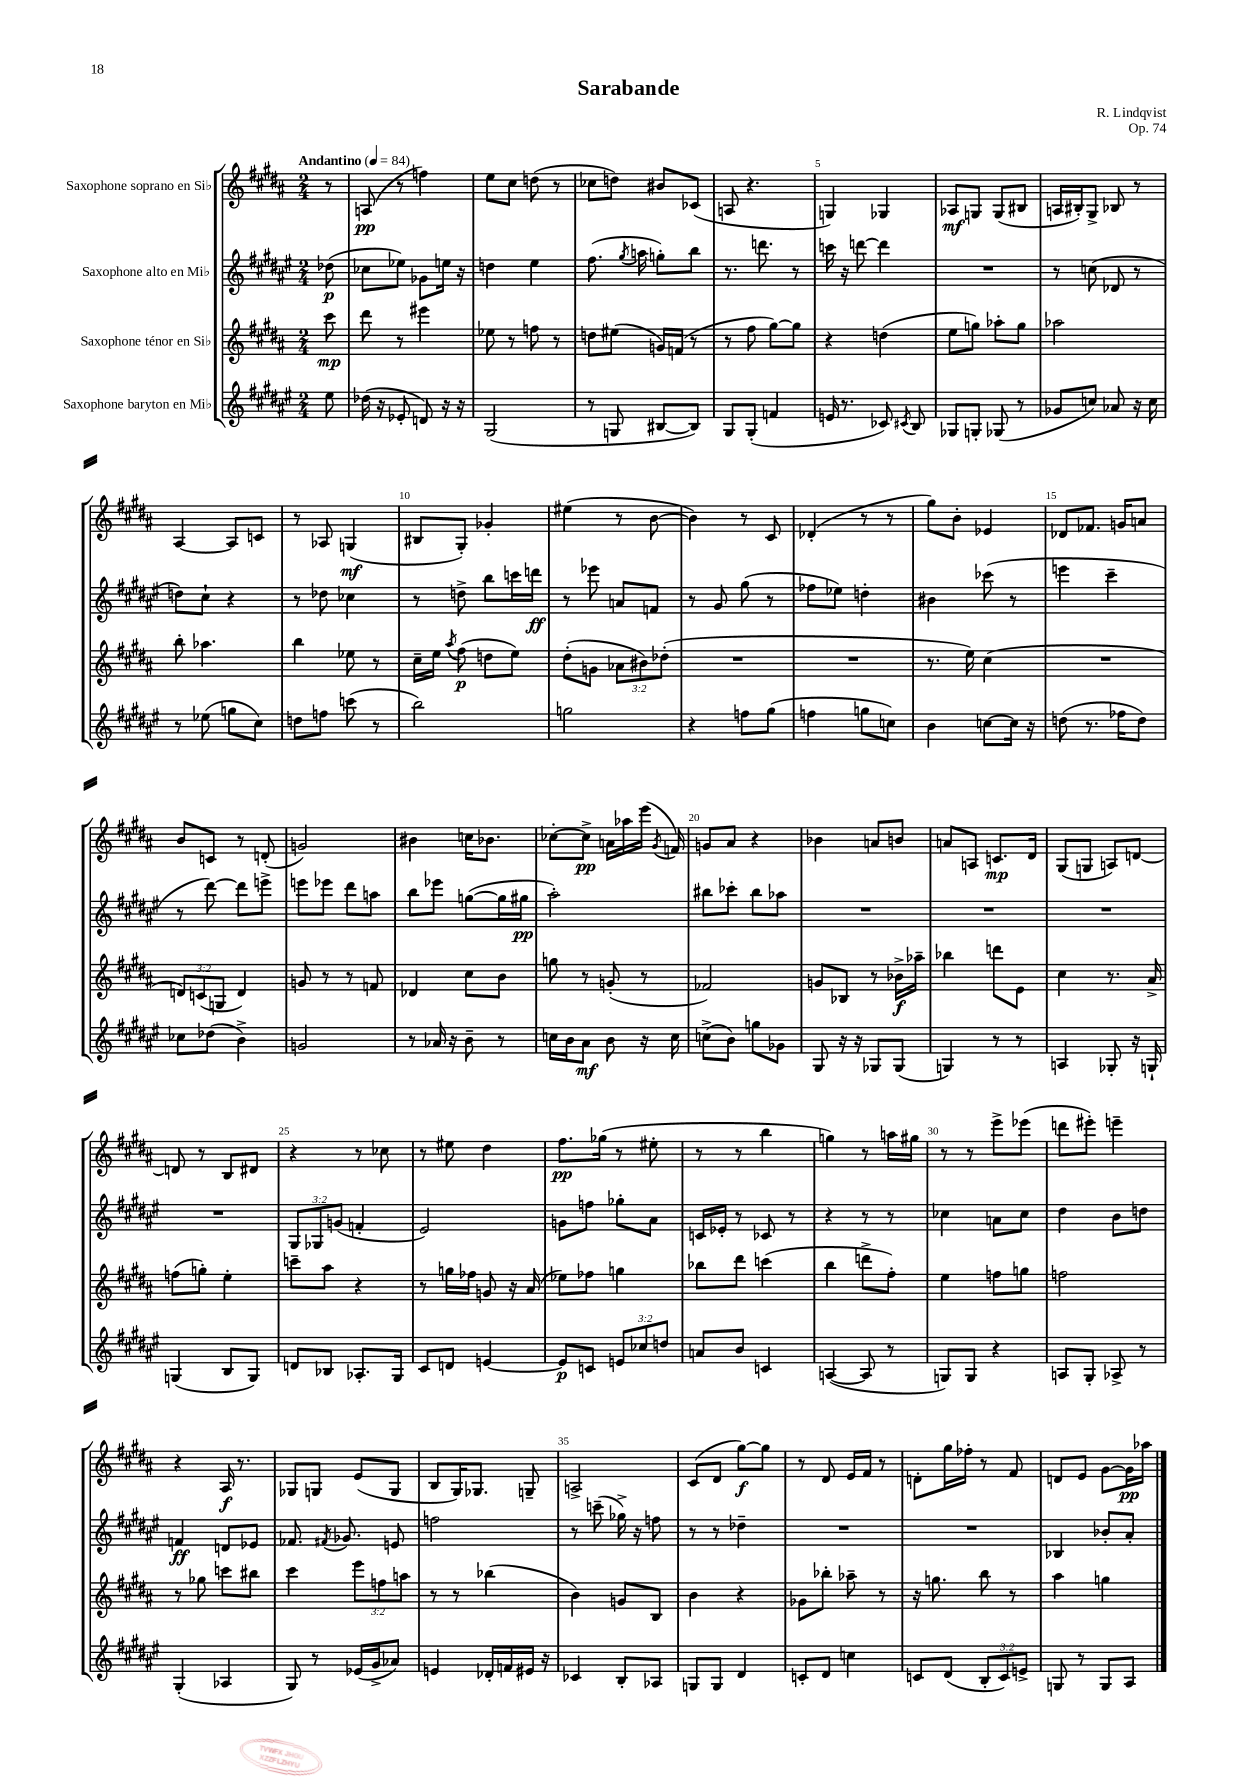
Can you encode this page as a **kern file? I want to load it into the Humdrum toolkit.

**kern	**dynam	**kern	**dynam	**kern	**dynam	**kern	**dynam
*part4	*part4	*part3	*part3	*part2	*part2	*part1	*part1
*staff4	*staff4	*staff3	*staff3	*staff2	*staff2	*staff1	*staff1
*I"Saxophone baryton en Mi♭	*	*I"Saxophone ténor en Si♭	*	*I"Saxophone alto en Mi♭	*	*I"Saxophone soprano en Si♭	*
*clefG2	*	*clefG2	*	*clefG2	*	*clefG2	*
*k[f#c#g#d#a#e#]	*	*k[f#c#g#d#a#]	*	*k[f#c#g#d#a#e#]	*	*k[f#c#g#d#a#]	*
*M2/4	*	*M2/4	*	*M2/4	*	*M2/4	*
*MM84	*	*MM84	*	*MM84	*	*MM84	*
=	=	=	=	=	=	=	=
!	!	!	!	!	!	!LO:TX:a:B:t=Andantino	!
8ee#\	.	8ccc#\	mp	(8dd-X\	p	8r	.
=1	=1	=1	=1	=1	=1	=1	=1
(16dd-X\	.	8ddd#\	.	8cc-X\L	.	(8An/	pp
16r	.	.	.	.	.	.	.
8e-X'/	.	8r	.	8ee-X\J)	.	8r	.
8dn/)	.	4eee#X\	.	8g-X\L	.	4ffn\)	.
16r	.	.	.	16een\Jk	.	.	.
16r	.	.	.	16r	.	.	.
=2	=2	=2	=2	=2	=2	=2	=2
(2G#/	.	8ee-X\	.	4ddn\	.	8ee\L	.
.	.	8r	.	.	.	8cc#\J	.
.	.	8ffn\	.	4ee#\	.	(8ddn\	.
.	.	8r	.	.	.	8r	.
=3	=3	=3	=3	=3	=3	=3	=3
8r	.	8ddn\L	.	(8.ff#\	.	8cc-X\L	.
8Gn/	.	(8ee#X\J	.	.	.	8ddn\J)	.
.	.	.	.	8qgg#/	.	.	.
.	.	.	.	16aan\	.	.	.
[8B#X/L	.	16gn/LL)	.	8ggn'\L)	.	8b#X/L	.
.	.	(16fn/JJ	.	.	.	.	.
8B#/J])	.	8r	.	8bb\J	.	(8c-X/J	.
=4	=4	=4	=4	=4	=4	=4	=4
8G#/L	.	8r	.	8.r	.	8An/	.
(8G#'/J	.	8ff#\	.	.	.	4.r	.
.	.	.	.	8.dddn\	.	.	.
4fn/	.	[8gg#\L)	.	.	.	.	.
.	.	8gg#\J]	.	8r	.	.	.
=5	=5	=5	=5	=5	=5	=5	=5
16en/	.	4r	.	16cccn\	.	4Gn/)	.
8.r	.	.	.	16r	.	.	.
.	.	.	.	[8dddn\	.	.	.
8c-X/)	.	(4ddn\	.	4ddd\]	.	4G-X/	.
8qc#X/	.	.	.	.	.	.	.
8B/	.	.	.	.	.	.	.
=6	=6	=6	=6	=6	=6	=6	=6
8G-X/L	.	8ee\L	.	2r	.	8A-X/L	mf
8Gn'/J	.	8ggn\J)	.	.	.	8Gn/J	.
(8G-X/	.	8aa-X'\L	.	.	.	(8G/L	.
8r	.	8gg\J	.	.	.	8B#X/J	.
=7	=7	=7	=7	=7	=7	=7	=7
8g-X/L	.	2aa-X\	.	8r	.	16An/LL	.
.	.	.	.	.	.	16B#X'/J)	.
8ccn/J)	.	.	.	(8ccn\	.	8G#^/J	.
8a-X/	.	.	.	8d-X/	.	8B-X/	.
16r	.	.	.	8r	.	8r	.
16cc\	.	.	.	.	.	.	.
!!LO:LB:g=z
=8	=8	=8	=8	=8	=8	=8	=8
8r	.	8bb'\	.	8ddn\L)	.	[4A#/	.
(8ee-X\	.	4.aa-X\	.	8cc#`\J	.	.	.
8ggn\L	.	.	.	4r	.	8A#/L]	.
8cc#\J)	.	.	.	.	.	8cn/J	.
=9	=9	=9	=9	=9	=9	=9	=9
8ddn\L	.	4bb\	.	8r	.	8r	.
8ffn\J	.	.	.	8dd-X\	.	8A-X/	.
(8cccn\	.	8ee-X\	.	4cc-X\	.	(4Gn/	mf
8r	.	8r	.	.	.	.	.
=10	=10	=10	=10	=10	=10	=10	=10
2bb\)	.	16cc#~\LL	.	8r	.	8B#X/L	.
.	.	16ee\JJ	.	.	.	.	.
.	.	8qaa#/	.	.	.	.	.
.	.	(8ff#\	p	8ddn^\	.	8G#'/J)	.
.	.	8ddn\L	.	8bb\L	.	4g-X'/	.
.	.	8ee\J)	.	16cccn\L	.	.	.
.	.	.	.	16dddn\JJ	ff	.	.
=11	=11	=11	=11	=11	=11	=11	=11
2ggn\	.	(8dd#'\L	.	8r	.	(4ee#X\	.
.	.	8gn\J	.	8eee-X\	.	.	.
.	.	12a-X\L	.	8an/L	.	8r	.
.	.	12b#X\)	.	.	.	.	.
.	.	.	.	8fn/J	.	[8b\	.
.	.	(12dd-X'\J	.	.	.	.	.
=12	=12	=12	=12	=12	=12	=12	=12
4r	.	2r	.	8r	.	4b\])	.
.	.	.	.	8g#/	.	.	.
8ffn\L	.	.	.	(8gg#\	.	8r	.
(8gg#\J	.	.	.	8r	.	8c#/	.
=13	=13	=13	=13	=13	=13	=13	=13
4ffn\	.	2r	.	8ff-X\L	.	(4d-X'/	.
.	.	.	.	8ee-X\J)	.	.	.
8ggn\L	.	.	.	4ddn'\	.	8r	.
8ccn\J)	.	.	.	.	.	8r	.
=14	=14	=14	=14	=14	=14	=14	=14
4b\	.	8.r	.	4b#X\	.	8gg#\L)	.
.	.	.	.	.	.	8b'\J	.
.	.	16ee\)	.	.	.	.	.
[8ccn\L	.	(4cc#\	.	(8ccc-X\	.	4e-X/	.
16cc\Jk]	.	.	.	8r	.	.	.
16r	.	.	.	.	.	.	.
=15	=15	=15	=15	=15	=15	=15	=15
(8ddn\	.	2r	.	4eeen\	.	8d-X/L	.
8.r	.	.	.	.	.	8.f-X/J	.
.	.	.	.	4ccc#~\	.	.	.
16ff-X\KL	.	.	.	.	.	16gn/KL	.
8dd\J)	.	.	.	.	.	8an/J	.
!!LO:LB:g=z
=16	=16	=16	=16	=16	=16	=16	=16
8cc-X\L	.	12dn/L)	.	8r	.	8b/L	.
.	.	(12cn/	.	.	.	.	.
(8dd-X\J	.	.	.	[8ddd#\)	.	8cn/J	.
.	.	12Gn/J	.	.	.	.	.
4b^\)	.	4d/)	.	8ddd#\L]	.	8r	.
.	.	.	.	8eeen^\J	.	(8dn'/	.
=17	=17	=17	=17	=17	=17	=17	=17
2gn/	.	8gn/	.	8eeen\L	.	2gn/)	.
.	.	8r	.	8eee-X\J	.	.	.
.	.	8r	.	8ddd#\L	.	.	.
.	.	8fn/	.	8aan\J	.	.	.
=18	=18	=18	=18	=18	=18	=18	=18
8r	.	4d-X/	.	8bb\L	.	4b#X\	.
16a-X/	.	.	.	8eee-X\J	.	.	.
16r	.	.	.	.	.	.	.
8b~\	.	8cc#\L	.	([8ggn\L	.	16ccn\KL	.
.	.	.	.	.	.	8.b-X\J	.
8r	.	8b\J	.	16gg\L]	.	.	.
.	.	.	.	16gg#X\JJ	pp	.	.
=19	=19	=19	=19	=19	=19	=19	=19
16ccn\LL	.	8ggn\	.	2aa#'\)	.	[8cc-X'\L	.
16b\J	.	.	.	.	.	.	.
8a#\J	mf	8r	.	.	.	8cc-^\J]	pp
8b\	.	(8gn'/	.	.	.	16an\LL	.
.	.	.	.	.	.	16aa-X\	.
16r	.	8r	.	.	.	(16eee\JJ	.
.	.	.	.	.	.	8qg#/	.
16cc\	.	.	.	.	.	16fn/)	.
=20	=20	=20	=20	=20	=20	=20	=20
(8ccn^\L	.	2f-X/)	.	8bb#X\L	.	8gn/L	.
8b\J)	.	.	.	8ccc-X'\J	.	8a#/J	.
8ggn\L	.	.	.	8bb#\L	.	4r	.
8g-X\J	.	.	.	8aa-X\J	.	.	.
=21	=21	=21	=21	=21	=21	=21	=21
8G#/	.	8gn/L	.	2r	.	4b-X\	.
16r	.	8B-X/J	.	.	.	.	.
16r	.	.	.	.	.	.	.
8G-X/L	.	8r	.	.	.	8an/L	.
(8G-/J	.	16b-X^\LL	f	.	.	8bn/J	.
.	.	16aa-X~\JJ	.	.	.	.	.
=22	=22	=22	=22	=22	=22	=22	=22
4Gn/)	.	4bb-X\	.	2r	.	8an/L	.
.	.	.	.	.	.	8An/J	.
8r	.	8dddn\L	.	.	.	8.cn/L	mp
8r	.	8e\J	.	.	.	.	.
.	.	.	.	.	.	16d#/Jk	.
=23	=23	=23	=23	=23	=23	=23	=23
4An/	.	4cc#\	.	2r	.	(8G#/L	.
.	.	.	.	.	.	8Gn/J	.
8G-X'/	.	8.r	.	.	.	8An/L)	.
16r	.	.	.	.	.	[8dn/J	.
16Gn`/	.	16a#^/	.	.	.	.	.
!!LO:LB:g=z
=24	=24	=24	=24	=24	=24	=24	=24
(4Gn/	.	(8ffn\L	.	2r	.	8dn/]	.
.	.	8ggn'\J)	.	.	.	8r	.
8B/L	.	4ee'\	.	.	.	8B/L	.
8G/J)	.	.	.	.	.	8d#X/J	.
=25	=25	=25	=25	=25	=25	=25	=25
8dn/L	.	8cccn~\L	.	12G#/L	.	4r	.
.	.	.	.	12G-X/	.	.	.
8B-X/J	.	8aa#\J	.	.	.	.	.
.	.	.	.	(12gn/J	.	.	.
8.A-X'/L	.	4r	.	4fn'/	.	8r	.
.	.	.	.	.	.	8cc-X\	.
16G#/Jk	.	.	.	.	.	.	.
=26	=26	=26	=26	=26	=26	=26	=26
8c#/L	.	8r	.	2e#/)	.	8r	.
8dn/J	.	16ggn\LL	.	.	.	8ee#X\	.
.	.	16ff-X\JJ	.	.	.	.	.
[4en/	.	8gn/	.	.	.	4dd#\	.
.	.	16r	.	.	.	.	.
.	.	(16a#/	.	.	.	.	.
=27	=27	=27	=27	=27	=27	=27	=27
8e/L]	p	8ee-X\L)	.	8gn\L	.	8.ff#\L	pp
8cn/J	.	8ff-X\J	.	8ffn\J	.	.	.
.	.	.	.	.	.	(16gg-X\Jk	.
12en/L	.	4ggn\	.	8gg-X'\L	.	8r	.
12cc-X/	.	.	.	.	.	.	.
.	.	.	.	8a#\J	.	8ee#X'\	.
12ddn/J	.	.	.	.	.	.	.
=28	=28	=28	=28	=28	=28	=28	=28
8an/L	.	8bb-X\L	.	16cn/LL	.	8r	.
.	.	.	.	16e-X'/JJ	.	.	.
8b/J	.	8ddd#\J	.	8r	.	8r	.
4cn/	.	(4cccn\	.	8c-X/	.	4bb\	.
.	.	.	.	8r	.	.	.
=29	=29	=29	=29	=29	=29	=29	=29
([4An/	.	4bb\	.	4r	.	4ggn\)	.
8A/]	.	8dddn^\L	.	8r	.	8r	.
8r	.	8ff#'\J)	.	8r	.	16aan\LL	.
.	.	.	.	.	.	16gg#X\JJ	.
=30	=30	=30	=30	=30	=30	=30	=30
8Gn/L)	.	4ee\	.	4cc-X\	.	8r	.
8G/J	.	.	.	.	.	8r	.
4r	.	8ffn\L	.	8an\L	.	8eee^\L	.
.	.	8ggn\J	.	8cc-\J	.	(8eee-X\J	.
=31	=31	=31	=31	=31	=31	=31	=31
8An/L	.	2ffn\	.	4dd#\	.	8dddn\L	.
8G#'/J	.	.	.	.	.	8eee#X'\J)	.
8A-X^/	.	.	.	8b\L	.	4eeen~\	.
8r	.	.	.	8ddn\J	.	.	.
!!LO:LB:g=z
=32	=32	=32	=32	=32	=32	=32	=32
(4G#'/	.	8r	.	4fn/	ff	4r	.
.	.	8gg-X\	.	.	.	.	.
4A-X/	.	8cccn\L	.	8dn/L	.	16A#/	f
.	.	.	.	.	.	8.r	.
.	.	8bb#X\J	.	8e-X/J	.	.	.
=33	=33	=33	=33	=33	=33	=33	=33
8G#/)	.	4ccc#\	.	8.f-X/	.	8G-X/L	.
8r	.	.	.	.	.	8Gn/J	.
.	.	.	.	8qf#X/	.	.	.
.	.	.	.	8.g-X/	.	.	.
(16e-X/LL	.	12eee\L	.	.	.	(8e/L	.
16g#^/J	.	.	.	.	.	.	.
.	.	12ffn\	.	.	.	.	.
8a-X/J)	.	.	.	8en/	.	8G/J	.
.	.	12aan\J	.	.	.	.	.
=34	=34	=34	=34	=34	=34	=34	=34
4en/	.	8r	.	2ffn\	.	8B/L	.
.	.	8r	.	.	.	16G#/K)	.
.	.	.	.	.	.	8.G-X/J	.
16d-X'/LL	.	(4bb-X\	.	.	.	.	.
16fn/	.	.	.	.	.	.	.
16e#X/JJ	.	.	.	.	.	8Gn~/	.
16r	.	.	.	.	.	.	.
=35	=35	=35	=35	=35	=35	=35	=35
4c-X/	.	4b\)	.	8r	.	2An^/	.
.	.	.	.	(8cccn~\	.	.	.
8B'/L	.	8gn/L	.	16gg-X^\)	.	.	.
.	.	.	.	16r	.	.	.
8A-X/J	.	8B/J	.	8ffn\	.	.	.
=36	=36	=36	=36	=36	=36	=36	=36
8Gn/L	.	4b\	.	8r	.	(8c#/L	.
8G/J	.	.	.	8r	.	8d#/J	.
4d#/	.	4r	.	4dd-X~\	.	[8gg#\L)	f
.	.	.	.	.	.	8gg#\J]	.
=37	=37	=37	=37	=37	=37	=37	=37
8cn'/L	.	8g-X\L	.	2r	.	8r	.
8d#/J	.	8bb-X'\J	.	.	.	8d#/	.
4ccn\	.	8aa-X~\	.	.	.	16e/LL	.
.	.	.	.	.	.	16f#/JJ	.
.	.	8r	.	.	.	8r	.
=38	=38	=38	=38	=38	=38	=38	=38
8cn/L	.	16r	.	2r	.	8dn'\L	.
.	.	8.ggn\	.	.	.	.	.
(8d#/J	.	.	.	.	.	16gg#\L	.
.	.	.	.	.	.	16ff-X'\JJ	.
12B'/L	.	8bb\	.	.	.	8r	.
12c/)	.	.	.	.	.	.	.
.	.	8r	.	.	.	8f#/	.
12en^/J	.	.	.	.	.	.	.
=39	=39	=39	=39	=39	=39	=39	=39
8Gn/	.	4aa#\	.	4B-X/	.	8dn/L	.
8r	.	.	.	.	.	8e/J	.
8G/L	.	4ggn\	.	8b-X'/L	.	[8g#\L	.
8A#/J	.	.	.	8a#'/J	.	16g#\L]	pp
.	.	.	.	.	.	16aa-X\JJ	.
==	==	==	==	==	==	==	==
*-	*-	*-	*-	*-	*-	*-	*-
